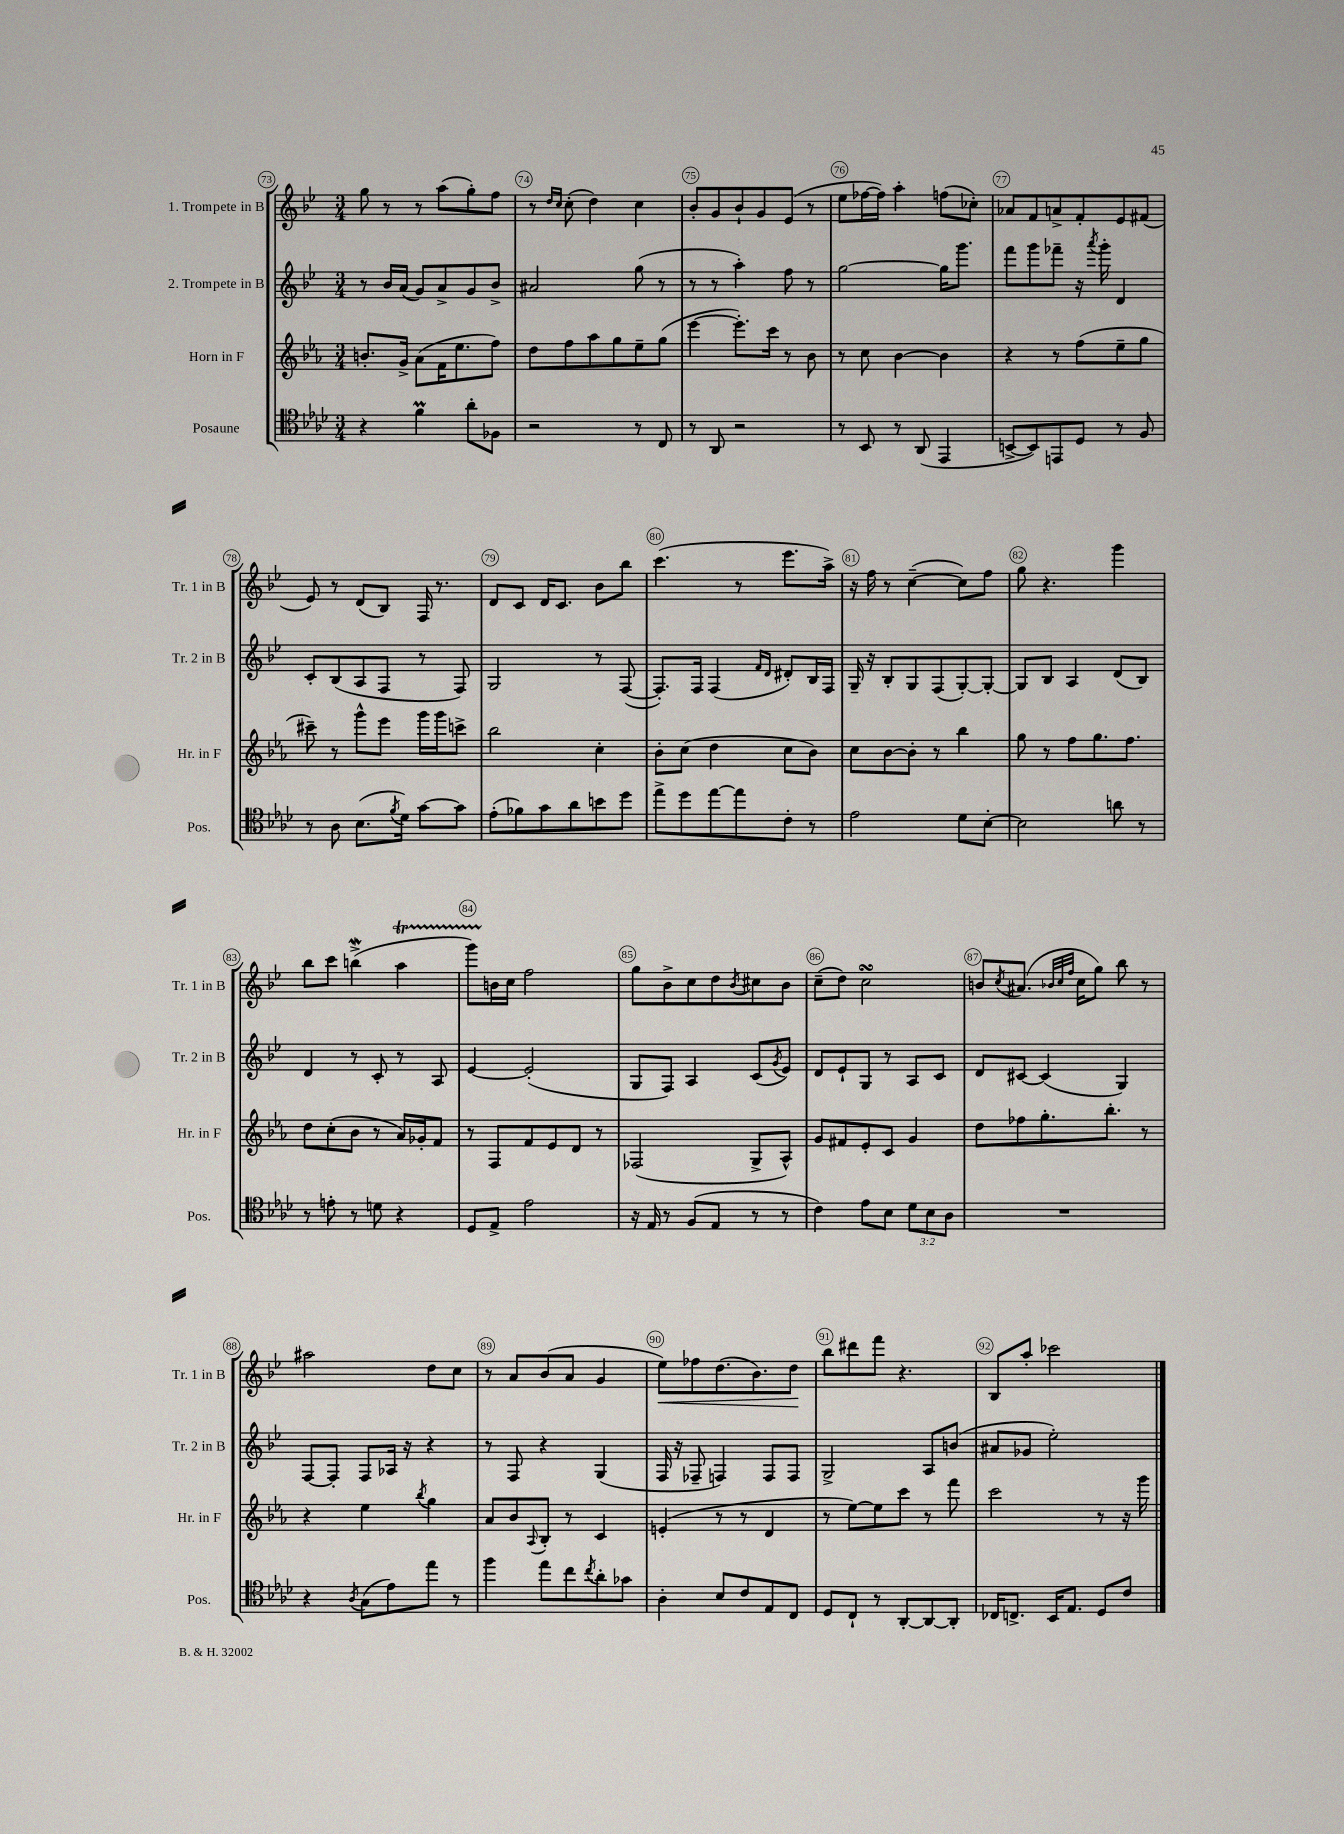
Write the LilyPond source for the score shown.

<<
\new StaffGroup <<
\new Staff = "s0" \with { instrumentName = "1. Trompete in B" shortInstrumentName = "Tr. 1 in B" } {
    \clef treble \key bes \major \numericTimeSignature \time 3/4
    g''8 r8 r8 a''8( g''8-.) f''8 |
    r8 \grace { d''16 c''16 } c''8-.( d''4) c''4 |
    bes'8-. g'8 bes'8-! g'8 ees'8( r8 |
    ees''8 fes''16~ fes''16) a''4-. f''8( ces''8-.) |
    aes'8 f'8 a'8-> f'8-. ees'8 fis'8( |
    ees'8) r8 d'8( bes8) f16 r8. |
    d'8 c'8 d'16 c'8. bes'8 bes''8 |
    c'''4.( r8 ees'''8. a''16->) |
    r16 f''16 r8 c''4~--( c''8) f''8 |
    g''8 r4. g'''4 |
    bes''8 c'''8 b''4->\mordent( a''4\startTrillSpan |
    g'''8) b'16\stopTrillSpan c''16 f''2 |
    g''8 bes'8-> c''8 d''8 \acciaccatura { bes'8 } cis''8 bes'8 |
    c''8--( d''8) c''2\turn |
    b'8 \acciaccatura { c''8 } ais'8.( \grace { bes'32 c''32 f''32 } c''16 g''8) bes''8 r8 |
    ais''2 d''8 c''8 |
    r8 a'8 bes'8( a'8 g'4 |
    ees''8\<) fes''8 d''8.( bes'8.) d''8\! |
    bes''8 dis'''8 f'''8 r4. |
    bes8 a''8-. ces'''2 \bar "|." |
}
\new Staff = "s1" \with { instrumentName = "2. Trompete in B" shortInstrumentName = "Tr. 2 in B" } {
    \clef treble \key bes \major \numericTimeSignature \time 3/4
    r8 bes'16 a'16( g'8) a'8-> g'8 bes'8-> |
    ais'2 g''8( r8 |
    r8 r8 a''4-.) f''8 r8 |
    g''2~ g''16 g'''8. |
    f'''8 g'''8 fes'''8-- r16 \acciaccatura { a'''8 } g'''16-. d'4 |
    c'8-. bes8( a8 f8 r8 f8) |
    g2 r8 f8~( |
    f8.-.) f16 f4( \grace { f'16 d'16 } dis'8-.) bes16 f16 |
    g16-- r16 bes8-. g8 f8( g8~-.) g8~-. |
    g8 bes8 a4 d'8( bes8) |
    d'4 r8 c'8-. r8 a8 |
    ees'4~ ees'2-.( |
    g8 f8) a4 c'8( \acciaccatura { g'8 } ees'8) |
    d'8 ees'8-! g8 r8 a8 c'8 |
    d'8 cis'8~ cis'4( g4) |
    f8~ f8-. f8 aes16 r16 r4 |
    r8 f8 r4 g4( |
    f16 r16 fes8-- f4) f8 f8 |
    g2-> a8 b'8( |
    ais'8 ges'8 ees''2-.) \bar "|." |
}
\new Staff = "s2" \with { instrumentName = "Horn in F" shortInstrumentName = "Hr. in F" } {
    \clef treble \key ees \major \numericTimeSignature \time 3/4
    b'8.-. g'16-> aes'8( f'16 ees''8. f''8) |
    d''8 f''8 aes''8 g''8 ees''8-- g''8( |
    ees'''4~ ees'''8.-.) c'''16 r8 bes'8 |
    r8 c''8 bes'4~ bes'4 |
    r4 r8 f''8( ees''8-- g''8 |
    cis'''8--) r8 g'''8-^ ees'''8 g'''16 g'''16 c'''8-> |
    bes''2 c''4-. |
    bes'8-. c''8( d''4 c''8 bes'8) |
    c''8 bes'8~ bes'8-. r8 bes''4 |
    g''8 r8 f''8 g''8. f''8. |
    d''8 c''8-.( bes'8 r8 aes'16) ges'16-. f'8 |
    r8 f8 f'8 ees'8 d'8 r8 |
    fes2( g8-> aes8-^) |
    g'8 fis'8 ees'8-. c'8 g'4 |
    d''8 fes''8 g''8.-. bes''8.-. r8 |
    r4 ees''4 \acciaccatura { bes''8 } g''4 |
    aes'8 bes'8 \appoggiatura { aes8 } bes8-. r8 c'4 |
    e'4-.( r8 r8 d'4 |
    r8 ees''8~) ees''8 c'''8 r8 f'''8 |
    c'''2 r8 r16 g'''16 \bar "|." |
}
\new Staff = "s3" \with { instrumentName = "Posaune" shortInstrumentName = "Pos." } {
    \clef tenor \key aes \major \numericTimeSignature \time 3/4 \override Staff.TupletNumber.text = #tuplet-number::calc-fraction-text
    r4 f'4\prall aes'8-. fes8 |
    r2 r8 c8 |
    r8 aes,8 r2 |
    r8 bes,8 r8 aes,8( ees,4 |
    b,8~-> b,8) e,8 des8 r8 f8 |
    r8 aes8 bes8.( \acciaccatura { f'8 } des'16) g'8~ g'8 |
    ees'8-.( fes'8) g'8 aes'8 b'8 des''8 |
    ees''8-> des''8 ees''8~ ees''8 c'8-. r8 |
    ees'2 des'8 bes8~-. |
    bes2 a'8 r8 |
    r8 e'8-. r8 d'8 r4 |
    des8 ees8-> ees'2 |
    r16 ees16 r8 f8( ees8 r8 r8 |
    c'4) ees'8 bes8 \tuplet 3/2 { des'8 bes8 aes8 } |
    R2. |
    r4 \acciaccatura { aes8 } g8( ees'8) ees''8 r8 |
    f''4 ees''8 c''8 \acciaccatura { c''8 } aes'8-. ges'8 |
    aes4-. bes8 c'8 ees8 c8 |
    des8 c8-! r8 aes,8~-. aes,8~ aes,8-. |
    ces16 c8.-> bes,16 ees8. des8 c'8 \bar "|." |
}
>>
>>
\layout { \context { \Score currentBarNumber = #73 \override BarNumber.break-visibility = ##(#f #t #t) barNumberVisibility = #all-bar-numbers-visible \override BarNumber.stencil = #(make-stencil-circler 0.1 0.3 ly:text-interface::print) } }
